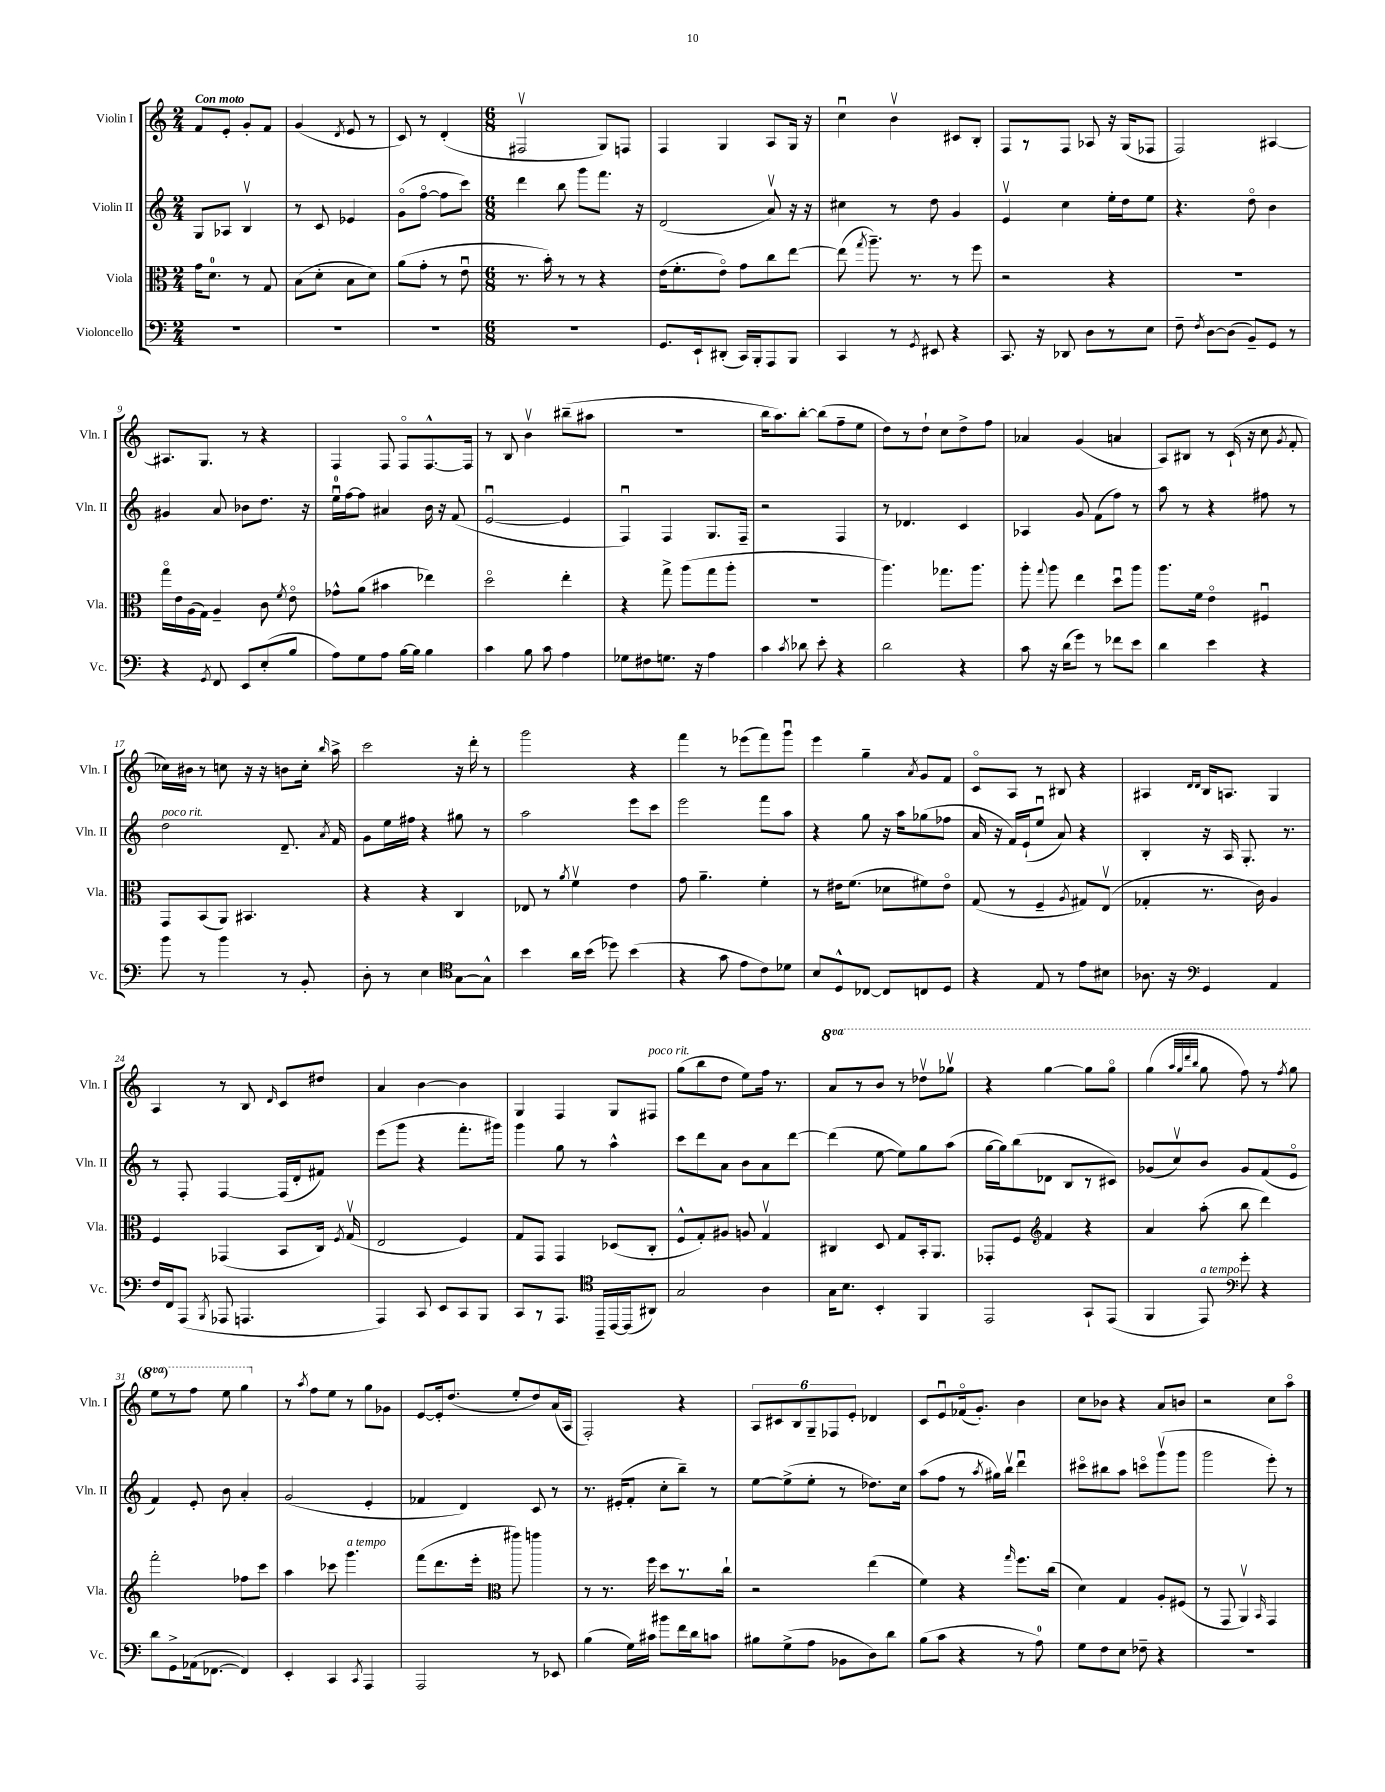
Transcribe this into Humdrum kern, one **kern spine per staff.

**kern	**kern	**kern	**kern
*part4	*part3	*part2	*part1
*staff4	*staff3	*staff2	*staff1
*I"Violoncello	*I"Viola	*I"Violin II	*I"Violin I
*I'Vc.	*I'Vla.	*I'Vln. II	*I'Vln. I
*clefF4	*clefC3	*clefG2	*clefG2
*k[]	*k[]	*k[]	*k[]
*M2/4	*M2/4	*M2/4	*M2/4
=1	=1	=1	=1
!	!	!	!LO:TX:a:B:t=Con moto
2r	16g\KL	8G/L	8f/L
.	8.d\J	.	.
.	.	8A-X/J	8e'/J
.	8r	4Bv/	8g'/L
.	8G/	.	8f/J
=2	=2	=2	=2
2r	(8B\L	8r	(4g/
.	8d'\J	8c/	.
.	.	.	8qd/
.	8B\L	4e-X/	8e/
.	8d\J)	.	8r
=3	=3	=3	=3
2r	(8a\L	(8g\L	8c/)
.	8g'\J	[8ff\J	8r
.	8r	8ff\L]	(4d'/
.	8eu\	8ccc\J)	.
=4	=4	=4	=4
*M6/8	*M6/8	*M6/8	*M6/8
2.r	8.r	4ddd\	2F#Xv/
.	16b'\)	.	.
.	8r	8bb\	.
.	8r	8ggg\L	.
.	4r	8.fff\J	8G/L)
.	.	.	8Fn/J
.	.	16r	.
=5	=5	=5	=5
8.GG/L	(16e\KL	(2d/	4F/
.	8.f'\	.	.
16EE`/k	.	.	.
(8DD#X'/J	8e\J)	.	4G/
16CC/LL)	8g\L	.	.
16BBB'/J	.	.	.
8AAA/	8cc\	8av/)	8A/L
8BBB/J	[8ee\J	16r	16G/Jk
.	.	16r	16r
=6	=6	=6	=6
4CC/	(8ee\]	4cc#X\	4ccu\
.	8qgg/	.	.
.	8.aa~\)	.	.
8r	.	8r	4bv\
.	8.r	.	.
8qGG/	.	.	.
8EE#X/	.	8dd\	.
4r	8r	4g/	8c#X/L
.	8ff\	.	8B'/J
=7	=7	=7	=7
8.CC/	2r	4ev/	8F/L
.	.	.	8r
16r	.	.	.
8DD-X/	.	4cc\	8F/J
8D\L	.	.	8A-X/
8r	4r	16ee'\LL	16r
.	.	16dd\J	(16G/KL
8E\J	.	8ee\J	8F-X/J
=8	=8	=8	=8
8F~\	2.r	4.r	2F/)
8qF/	.	.	.
[8D\L	.	.	.
(8D\J]	.	.	.
8BB~/L)	.	8dd\	.
8GG/J	.	4b\	[4A#X/
8r	.	.	.
!!LO:LB:g=z
=9	=9	=9	=9
4r	16gg\LL	4g#X/	8.A#X/L]
.	16e\	.	.
.	(16A\	.	.
.	16G\JJ)	.	8.G/J
8qGG/	.	.	.
8FF/	4A~/	8a/	.
8EE/L	.	8b-X\L	8r
(8E'/	8c\	8.dd\J	4r
.	8qf/	.	.
8B/J	8e\	.	.
.	.	16r	.
=10	=10	=10	=10
8A\L)	8g-X^^\L	16eeu\LL	4F/
.	.	[16ff\J	.
8G\	(8a\J	8ff\J]	.
8A\J	4b#X\	4a#X/	8F/
[16B\LL	.	.	8F/L
16B\JJ]	.	.	.
4B\	4ee-X\)	16b\	[8.F^^/
.	.	16r	.
.	.	(8f/	.
.	.	.	16F/Jk]
=11	=11	=11	=11
4c\	2dd\	[2eu/	8r
.	.	.	8B/
8B\	.	.	4bv\
8c\	.	.	.
4A\	4ee'\	4e/]	(8bb#X~\L
.	.	.	8aa#X\J
=12	=12	=12	=12
8G-X\L	4r	4Fu/)	2.r
8F#X\	.	.	.
8.Gn\J	8gg^\	4F/	.
.	(8aa\L	.	.
16r	.	.	.
4A\	8gg\	8.G/L	.
.	8aa'\J	.	.
.	.	16F~/Jk	.
=13	=13	=13	=13
4c\	2.r	2r	16bb\KL
.	.	.	8.aa\)
8qc/	.	.	.
8d-X\	.	.	[8bb'\J
8e'\	.	.	(8bb\L]
4r	.	4F/	8ff~\
.	.	.	8ee\J
=14	=14	=14	=14
2d\	4.aa\)	8r	8dd\L)
.	.	4.d-X/	8r
.	.	.	8dd`\J
.	8.gg-X\L	.	8cc\L
4r	.	4c/	8dd^\
.	8.aa\J	.	.
.	.	.	8ff\J
=15	=15	=15	=15
8c\	8aa'\	4A-X/	4a-X/
.	8qqgg/	.	.
16r	8aa\	.	.
(16d\KL	.	.	.
8g\J)	4ee\	8g/	(4g/
8r	.	(8f\L	.
8f-X\L	8ddu\L	8ff\J)	4an/
8e\J	8aa\J	8r	.
=16	=16	=16	=16
4d\	8.aa\L	8aa\	8A/L)
.	.	8r	8B#X/J
.	16f\Jk	.	.
4e\	4e\	4r	8r
.	.	.	(16c`/
.	.	.	16r
4r	4F#Xu/	8ff#X\	8cc\
.	.	.	8qg/
.	.	8r	8f'/
!!LO:LB:g=z
=17	=17	=17	=17
!	!	!LO:TX:a:i:t=poco rit.	!
8b\	8GG/L	2dd\	16cc-X\LL)
.	.	.	16b#X\JJ
8r	(8BB/	.	8r
4b\	8AA/J)	.	8ccn\
.	4.BB#X/	.	16r
.	.	.	16r
8r	.	8.d~/	8bn\L
8BB'/	.	.	16cc'\Jk
.	.	8qa/	16qqbb/
.	.	16f/	16aa^\
=18	=18	=18	=18
8D'\	4r	8g\L	2ccc\
8r	.	16ee\L	.
.	.	16ff#X\JJ	.
4E\	4r	4r	.
[8G\L	4C/	8gg#X\	16r
.	.	.	16ddd'\
8G^^\J]	.	8r	8r
=19	=19	=19	=19
*clefC4	*	*	*
4b\	8E-X/	2aa\	2ggg\
.	8r	.	.
.	8qa/	.	.
16a\LL	4fv\	.	.
(16b\JJ	.	.	.
8dd-X\)	.	.	.
(4b\	4e\	8eee\L	4r
.	.	8ccc\J	.
=20	=20	=20	=20
4r	8g\	2eee\	4fff\
.	4.a~\	.	.
8g\	.	.	8r
8e\L	.	.	(8eee-X\L
8c\)	4f'\	8fff\L	8fff\)
8d-X\J	.	8aa\J	8gggu\J
=21	=21	=21	=21
8B/L	8r	4r	4eee\
8D^^/	16e#X\KL	.	.
.	(8.f\J	.	.
[8C-X/J	.	8gg\	4gg~\
8C-/L]	8d-X\L	16r	.
.	.	16aa\KL	.
.	.	.	8qa/
8Cn/	8f#X\)	(8gg-X\	8g/L
8D/J	8e#\J	8ff-X\J	8f/J
=22	=22	=22	=22
4r	(8G/	16a/	8c/L
.	.	16r	.
.	8r	16f/LL)	8A/J
.	.	(16e`/J	.
8E/	4F~/	8eeu/J	8r
8r	.	8a/)	8B#X/
.	8qA/	.	.
8e\L	8G#X/L)	4r	4r
8B#X\J	(8Ev/J	.	.
=23	=23	=23	=23
8.A-X\	4G-X'/	4B'/	4A#X/
16r	.	.	.
*clefF4	*	*	*
.	.	.	16qqd/LL
.	.	.	16qqd/JJ
4GG/	8.r	16r	16B/KL
.	.	16A/	8.An/J
.	.	8.G'/	.
.	16c\)	.	.
4AA/	4A/	.	4G/
.	.	8.r	.
!!LO:LB:g=z
=24	=24	=24	=24
16F/LL	4F/	8r	4A/
16FF/J	.	.	.
(8AAA/J	.	8F'/	.
8qBBB/	.	.	.
8AAA-X/	(4GG-X/	[4F/	8r
4.AAAn/	.	.	8B/
.	.	.	16qqd/
.	8BB/L	(16F/LL]	8c/L
.	.	16d'/J	.
.	16C/Jk)	8f#X/J)	8dd#X/J
.	8qF/	.	.
.	(16Gv/	.	.
=25	=25	=25	=25
4AAA/)	2E/	(8eee\L	4a/
.	.	8ggg\J	.
8CC/	.	4r	[4b\
8EE/L	.	.	.
8CC/	4F/)	8.fff'\L	4b\]
8BBB/J	.	.	.
.	.	16ggg#X\Jk)	.
=26	=26	=26	=26
8CC/L	8G/L	4ggg\	4G/
8r	8GG/J	.	.
8.AAA/J	4GG/	8gg\	4F/
.	.	8r	.
16AAA~/LL	.	.	.
[16CC/	(8D-X/L	4aa^^\	8G/L
(16CC/J]	.	.	.
!	!	!	!LO:TX:a:i:t=poco rit.
8AA#X/J)	8C'/J	.	8F#X/J
=27	=27	=27	=27
*clefC4	*	*	*
2G/	8F^^/L	8ccc\L	(8gg\L
.	8G'/)	8ddd\	8bb\
.	8A#X/J	8a\J	8dd\J
.	8An/	8b\L	8ee\L)
4A\	4Gv/	8a\	16ff\Jk
.	.	.	8.r
.	.	[8ddd\J	.
=28	=28	=28	=28
*	*	*	*8va
16G\KL	4C#X/	(4ddd\]	8aa/L
8.B\J	.	.	.
.	.	.	8r
4BB'/	8D/	[8ee\	8bb/J
.	8G/L	8ee\L])	8r
4FF/	16BB'/k	8gg\	8ddd-Xv\L
.	8.AA/J	.	.
.	.	(8aa\J	8ggg-Xv\J
=29	=29	=29	=29
2EE/	8GG-X'/L	[16gg\LL	4r
.	.	16gg\J])	.
.	8F/J	(8bb\	.
*	*clefG2	*	*
.	4f/	8d-X\J	[4ggg\
.	.	8B/L	.
8GG`/L	4r	8r	8ggg\L]
(8EE/J	.	8c#X/J)	8ggg\J
=30	=30	=30	=30
4FF/	4a/	(8g-X/L	(4ggg\
.	.	8ccv/)	.
.	.	.	32qqaaa/LLL
.	.	.	32qqggg/
.	.	.	32qqdddd/
.	.	.	32qqbbb/JJJ
!LO:TX:a:i:t=a tempo	!	!	!
8EE/)	(8aa'\	8b/J	8ggg\
8g'\	8bb\	8g-/L	8fff\)
4r	4ddd\)	(8f/	8r
.	.	.	8qfff/
.	.	8e/J	8ggg\
!!LO:LB:g=z
=31	=31	=31	=31
*clefF4	*	*	*
8d\L	2fff'\	4f/)	8eee\L
8GG^\	.	.	8r
(16AA-X\k	.	8e'/	8fff\J
[8.FF-X\J	.	.	.
.	.	8b\	8eee\
4FF-/])	8ff-X\L	4a'/	4ggg\
.	8ccc\J	.	.
=32	=32	=32	=32
*	*	*	*X8va
4EE'/	4aa\	(2g/	8r
.	.	.	8qaa/
.	.	.	8ff\L
4CC/	8ccc-X\	.	8ee\J
!	!LO:TX:a:i:t=a tempo	!	!
.	4.ggg\	.	8r
8qCC/	.	.	.
4AAA/	.	4e'/	8gg\L
.	.	.	8g-X\J
=33	=33	=33	=33
2AAA/	(8fff\L	4f-X/	[8e/L
.	8.ddd\	.	16e'/k]
.	.	.	(8.dd/J
.	.	4d/)	.
.	16eee'\Jk	.	.
.	8ggg#X\)	.	8ee'/L
8r	4gggn\	8c/	8dd/)
8EE-X/	.	8r	(16a/L
.	.	.	16A/JJ
=34	=34	=34	=34
*	*clefC3	*	*
(4B\	8r	8.r	2F'/)
.	8.r	.	.
.	.	(16e#X'/KL	.
16G\LL)	.	8f'/J	.
16c#X\JJ	16ff\	.	.
8b#X\L	8dd\L	8cc'\L	.
16f\L	8.r	8bb~\J)	4r
16d\J	.	.	.
8cn\J	.	8r	.
.	16cc`\Jk	.	.
=35	=35	=35	=35
8B#X\L	2r	[8ee\L	12A/L
.	.	.	12c#X/
(8G^\	.	(8ee^\]	.
.	.	.	12B/
8A\J	.	8ee'\J	12G~/
.	.	.	12F-X/
8BB-X\L	.	8r	.
.	.	.	12e'/J
8D\)	(4ee\	8.dd-X\L)	4d-X/
8d\J	.	.	.
.	.	16cc\Jk	.
=36	=36	=36	=36
(8B\L	4f\)	(8aa\L	8c/L
8c\J	.	8ff\J	8eu/
4r	4r	8r	(16f-X/k
.	.	.	8.g'/J)
.	.	8qaa/	.
.	.	16gg#X\LL)	.
.	.	16bbv\JJ	.
.	16qqgg/	.	.
8r	8.ff\L	4dddu\	4b\
8A\)	.	.	.
.	(16cc\Jk	.	.
=37	=37	=37	=37
8G\L	4d\)	8ccc#X\L	8cc\L
8F\	.	8bb#X\	8b-X\J
8E\J	4G/	8aa\J	4r
8F-X~\	.	8cccn\L	.
4r	8A'/L	(8gggv\	8a/L
.	(8F#X/J	8ggg\J	8bn/J
=38	=38	=38	=38
2.r	8r	2ggg\	2r
.	8GG/	.	.
.	4AAv/)	.	.
.	16qqBB/	.	.
.	4GG/	8eee'\)	8cc\L
.	.	8r	8aa\J
==	==	==	==
*-	*-	*-	*-
